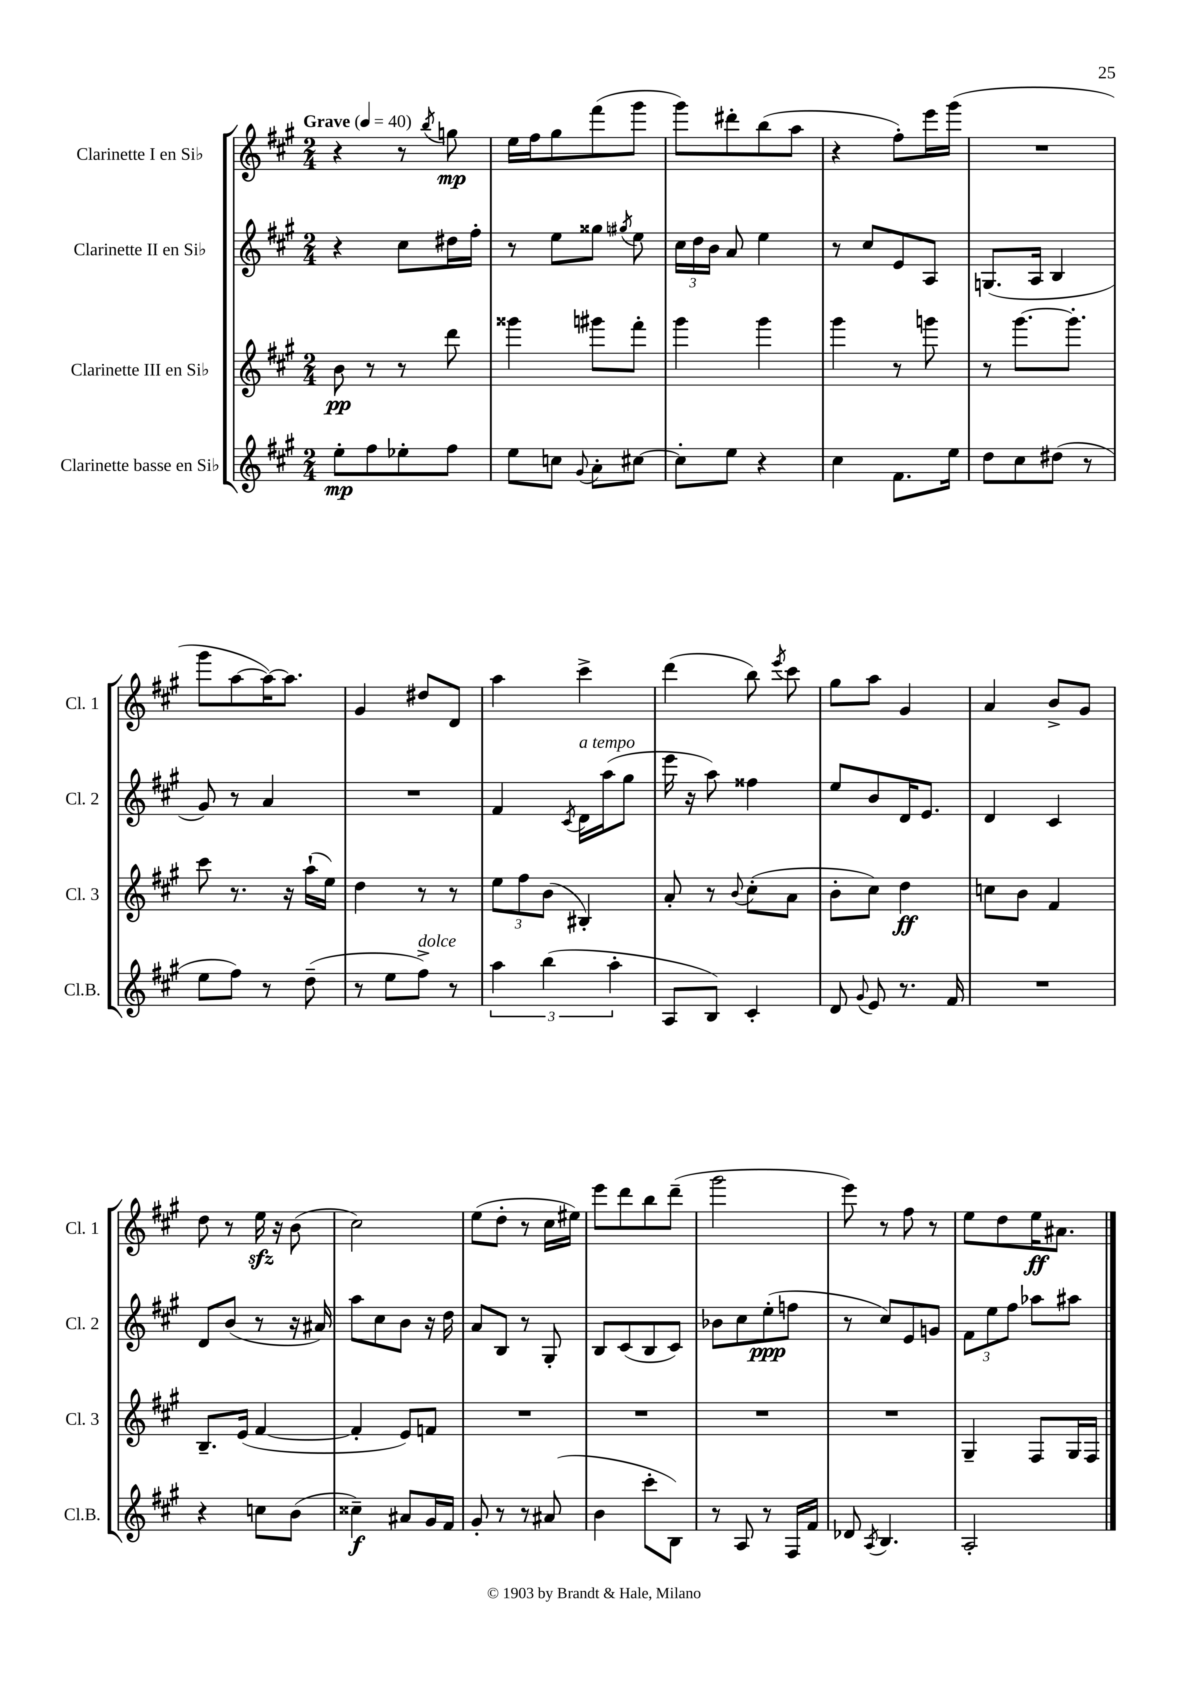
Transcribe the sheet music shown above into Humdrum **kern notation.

**kern	**dynam	**kern	**dynam	**kern	**dynam	**kern	**dynam
*part4	*part4	*part3	*part3	*part2	*part2	*part1	*part1
*staff4	*staff4	*staff3	*staff3	*staff2	*staff2	*staff1	*staff1
*I"Clarinette basse en Si♭	*	*I"Clarinette III en Si♭	*	*I"Clarinette II en Si♭	*	*I"Clarinette I en Si♭	*
*I'Cl.B.	*	*I'Cl. 3	*	*I'Cl. 2	*	*I'Cl. 1	*
*clefG2	*	*clefG2	*	*clefG2	*	*clefG2	*
*k[f#c#g#]	*	*k[f#c#g#]	*	*k[f#c#g#]	*	*k[f#c#g#]	*
*M2/4	*	*M2/4	*	*M2/4	*	*M2/4	*
*MM40	*	*MM40	*	*MM40	*	*MM40	*
=1	=1	=1	=1	=1	=1	=1	=1
!	!	!	!	!	!	!LO:TX:a:B:t=Grave	!
8ee'\L	mp	8b\	pp	4r	.	4r	.
8ff#\	.	8r	.	.	.	.	.
8ee-X'\	.	8r	.	8cc#\L	.	8r	.
.	.	.	.	.	.	8qbb/	.
8ff#\J	.	8ddd\	.	16dd#X\L	.	8ggn\	mp
.	.	.	.	16ff#'\JJ	.	.	.
=2	=2	=2	=2	=2	=2	=2	=2
8ee\L	.	4ggg##X\	.	8r	.	16ee\LL	.
.	.	.	.	.	.	16ff#\J	.
8ccn\J	.	.	.	8ee\L	.	8gg#\	.
8qqg#/	.	.	.	.	.	.	.
8a'\L	.	8ggg#X\L	.	8gg##X\J	.	(8fff#\	.
.	.	.	.	8qgg#X/	.	.	.
[8cc#X\J	.	8fff#'\J	.	8ee\	.	8ggg#\J	.
=3	=3	=3	=3	=3	=3	=3	=3
8cc#'\L]	.	4ggg#\	.	24cc#\LL	.	8ggg#\L)	.
.	.	.	.	24dd\	.	.	.
.	.	.	.	24b\JJ	.	.	.
8ee\J	.	.	.	8a/	.	8ddd#X'\	.
4r	.	4ggg#\	.	4ee\	.	(8bb\	.
.	.	.	.	.	.	8aa\J	.
=4	=4	=4	=4	=4	=4	=4	=4
4cc#\	.	4ggg#\	.	8r	.	4r	.
.	.	.	.	8cc#/L	.	.	.
8.f#\L	.	8r	.	8e/	.	8ff#'\L)	.
.	.	8gggn\	.	8A/J	.	16eee\L	.
16ee\Jk	.	.	.	.	.	(16ggg#\JJ	.
=5	=5	=5	=5	=5	=5	=5	=5
8dd\L	.	8r	.	(8.Gn/L	.	2r	.
8cc#\	.	[8.ggg#\L	.	.	.	.	.
.	.	.	.	16A/Jk	.	.	.
(8dd#X\J	.	.	.	4B/	.	.	.
.	.	8.ggg#'\J]	.	.	.	.	.
8r	.	.	.	.	.	.	.
!!LO:LB:g=z
=6	=6	=6	=6	=6	=6	=6	=6
8ee\L	.	8ccc#\	.	8g#/)	.	8ggg#\L	.
8ff#\J)	.	8.r	.	8r	.	[8aa\	.
8r	.	.	.	4a/	.	16aa\K_)	.
.	.	16r	.	.	.	8.aa\J]	.
(8dd~\	.	(16aa`\LL	.	.	.	.	.
.	.	16ee\JJ)	.	.	.	.	.
=7	=7	=7	=7	=7	=7	=7	=7
8r	.	4dd\	.	2r	.	4g#/	.
8ee\L	.	.	.	.	.	.	.
!LO:TX:a:i:t=dolce	!	!	!	!	!	!	!
8ff#^\J)	.	8r	.	.	.	8dd#X/L	.
8r	.	8r	.	.	.	8d/J	.
=8	=8	=8	=8	=8	=8	=8	=8
6aa\	.	12ee\L	.	4f#/	.	4aa\	.
.	.	12ff#\	.	.	.	.	.
(6bb\	.	(12b\J	.	.	.	.	.
.	.	.	.	8qc#/	.	.	.
!	!	!	!	!LO:TX:a:i:t=a tempo	!	!	!
.	.	4B#X'/)	.	16d\LL	.	4ccc#^\	.
.	.	.	.	(16aa\J	.	.	.
6aa'\	.	.	.	.	.	.	.
.	.	.	.	8gg#\J	.	.	.
=9	=9	=9	=9	=9	=9	=9	=9
8A/L	.	8a'/	.	16eee\	.	(4ddd\	.
.	.	.	.	16r	.	.	.
8B/J)	.	8r	.	8aa\)	.	.	.
.	.	8qqb/	.	.	.	.	.
4c#'/	.	(8cc#'\L	.	4ff##X\	.	8bb\)	.
.	.	.	.	.	.	8qeee/	.
.	.	8a\J	.	.	.	8ccc#\	.
=10	=10	=10	=10	=10	=10	=10	=10
8d/	.	8b'\L	.	8ee/L	.	8gg#\L	.
8qqg#/	.	.	.	.	.	.	.
8e/	.	8cc#\J)	.	8b/	.	8aa\J	.
8.r	.	4dd\	ff	16d/K	.	4g#/	.
.	.	.	.	8.e/J	.	.	.
16f#/	.	.	.	.	.	.	.
=11	=11	=11	=11	=11	=11	=11	=11
2r	.	8ccn\L	.	4d/	.	4a/	.
.	.	8b\J	.	.	.	.	.
.	.	4f#/	.	4c#/	.	8b^/L	.
.	.	.	.	.	.	8g#/J	.
!!LO:LB:g=z
=12	=12	=12	=12	=12	=12	=12	=12
4r	.	8.B~/L	.	8d/L	.	8dd\	.
.	.	.	.	(8b/J	.	8r	.
.	.	(16e/Jk	.	.	.	.	.
8ccn\L	.	[4f#/	.	8r	.	16eezz\	.
.	.	.	.	.	.	16r	.
(8b\J	.	.	.	16r	.	(8b\	.
.	.	.	.	16a#X/)	.	.	.
=13	=13	=13	=13	=13	=13	=13	=13
4cc##X~\)	f	4f#'/]	.	8aa\L	.	2cc#\)	.
.	.	.	.	8cc#\	.	.	.
8a#X/L	.	8e/L)	.	8b\J	.	.	.
16g#/L	.	8fn/J	.	16r	.	.	.
16f#/JJ	.	.	.	16dd\	.	.	.
=14	=14	=14	=14	=14	=14	=14	=14
8g#'/	.	2r	.	8a/L	.	(8ee\L	.
8r	.	.	.	8B/J	.	8dd'\J	.
8r	.	.	.	8r	.	8r	.
(8a#X/	.	.	.	8G#'/	.	16cc#\LL	.
.	.	.	.	.	.	16ee#X\JJ)	.
=15	=15	=15	=15	=15	=15	=15	=15
4b\	.	2r	.	8B/L	.	8eee\L	.
.	.	.	.	(8c#/	.	8ddd\	.
8ccc#'\L	.	.	.	8B/	.	8bb\	.
8B\J)	.	.	.	8c#/J)	.	(8ddd~\J	.
=16	=16	=16	=16	=16	=16	=16	=16
8r	.	2r	.	8b-X\L	.	2ggg#\	.
8A/	.	.	.	8cc#\	.	.	.
8r	.	.	.	(8ee'\	ppp	.	.
16F#/LL	.	.	.	8ffn\J	.	.	.
16f#/JJ	.	.	.	.	.	.	.
=17	=17	=17	=17	=17	=17	=17	=17
8d-X/	.	2r	.	8r	.	8eee\)	.
8qA/	.	.	.	.	.	.	.
4.B/	.	.	.	8cc#/L)	.	8r	.
.	.	.	.	8e/	.	8ff#\	.
.	.	.	.	8gn/J	.	8r	.
=18	=18	=18	=18	=18	=18	=18	=18
2A'/	.	4G#~/	.	12f#\L	.	8ee\L	.
.	.	.	.	12ee\	.	.	.
.	.	.	.	.	.	8dd\	.
.	.	.	.	12ff#\J	.	.	.
.	.	8F#/L	.	8aa-X\L	.	16ee\K	ff
.	.	.	.	.	.	8.a#X\J	.
.	.	16G#/L	.	8aa#X\J	.	.	.
.	.	16F#/JJ	.	.	.	.	.
==	==	==	==	==	==	==	==
*-	*-	*-	*-	*-	*-	*-	*-
